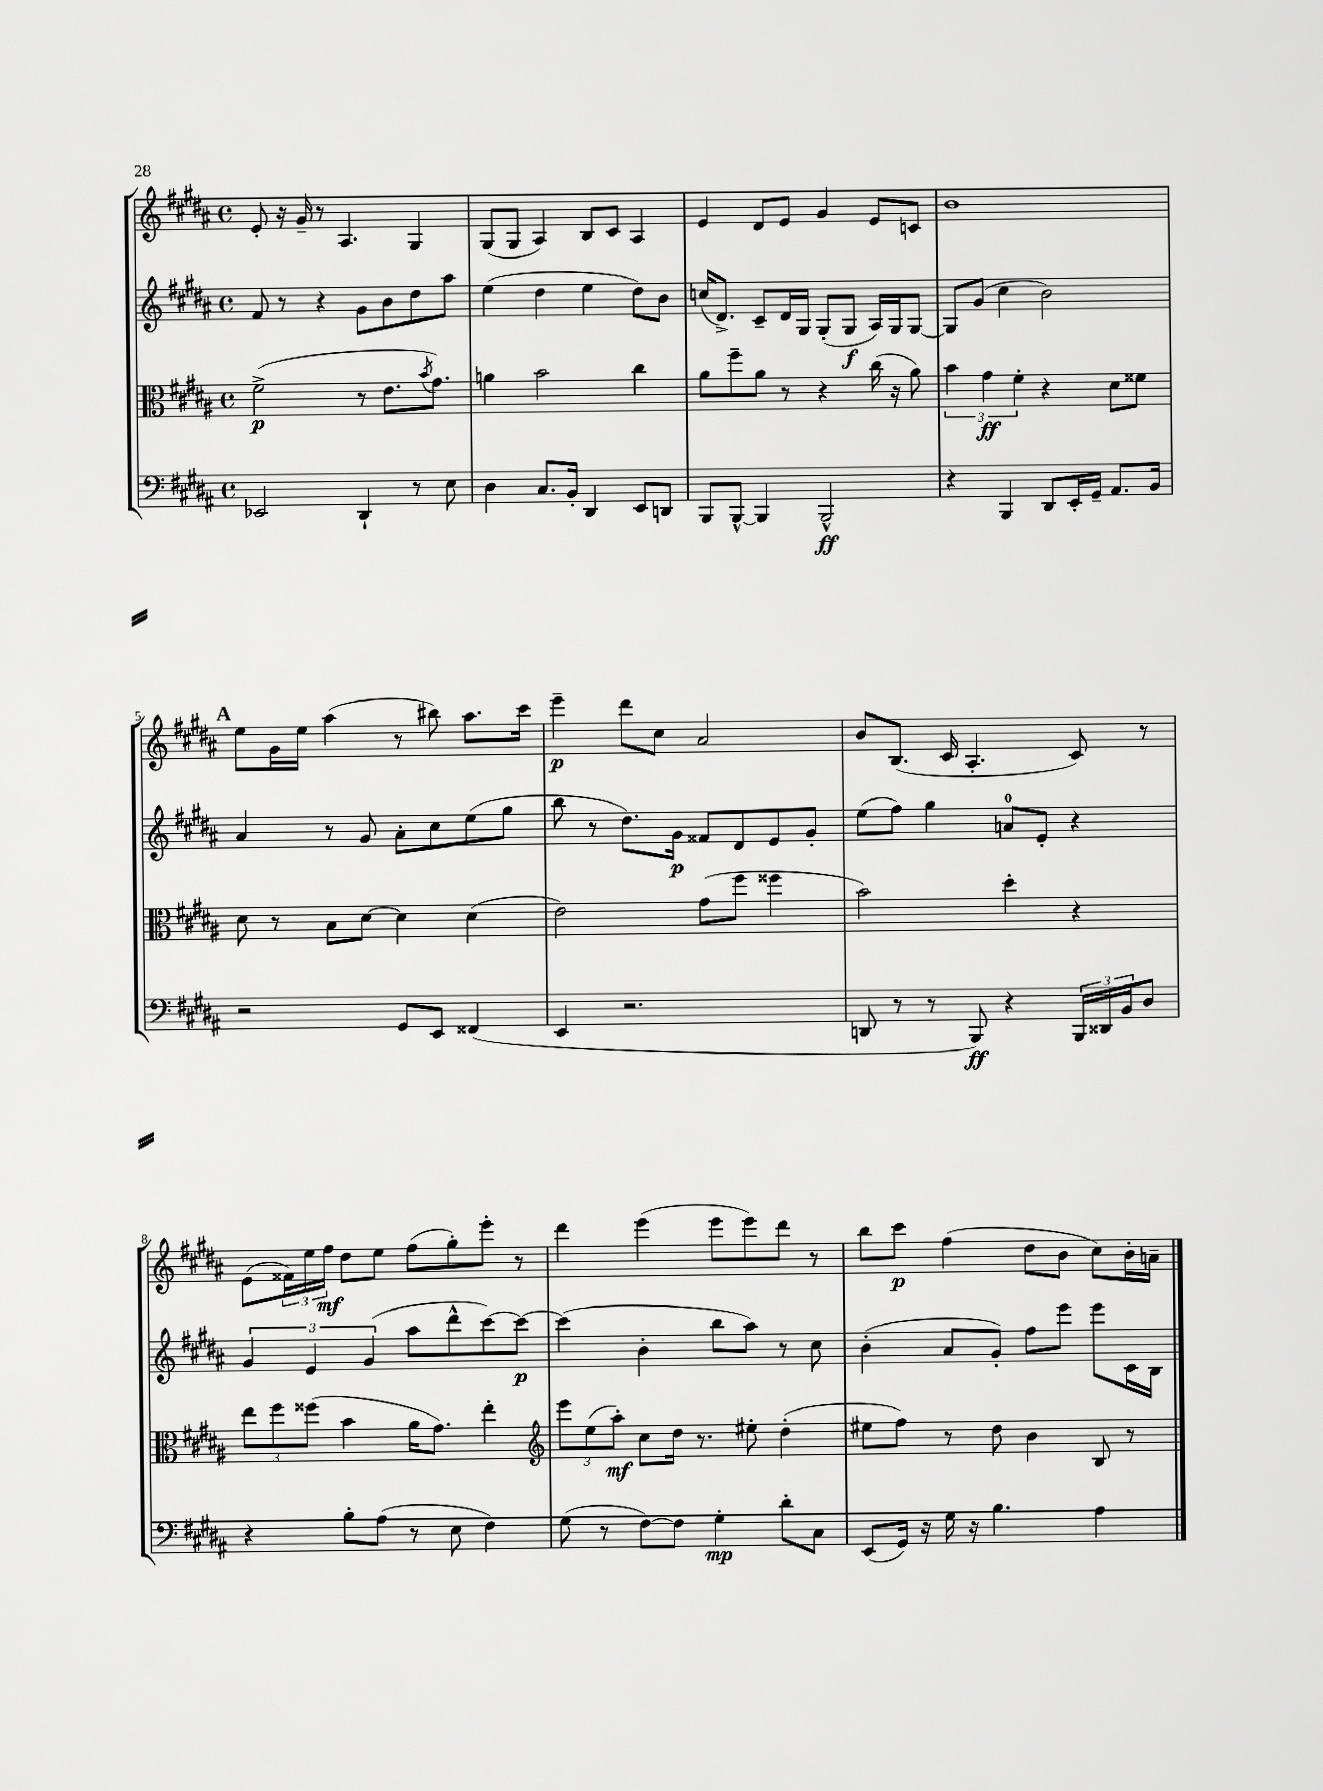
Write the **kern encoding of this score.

**kern	**dynam	**kern	**dynam	**kern	**dynam	**kern	**dynam
*part4	*part4	*part3	*part3	*part2	*part2	*part1	*part1
*staff4	*staff4	*staff3	*staff3	*staff2	*staff2	*staff1	*staff1
*clefF4	*	*clefC3	*	*clefG2	*	*clefG2	*
*k[f#c#g#d#a#]	*	*k[f#c#g#d#a#]	*	*k[f#c#g#d#a#]	*	*k[f#c#g#d#a#]	*
*M4/4	*	*M4/4	*	*M4/4	*	*M4/4	*
*met(c)	*	*met(c)	*	*met(c)	*	*met(c)	*
=1	=1	=1	=1	=1	=1	=1	=1
2EE-X/	.	(2f#^\	p	8f#/	.	8e'/	.
.	.	.	.	8r	.	16r	.
.	.	.	.	.	.	16g#~/	.
.	.	.	.	4r	.	8r	.
.	.	.	.	.	.	4.A#/	.
4DD#`/	.	8r	.	8g#\L	.	.	.
.	.	8.e\L	.	8b\	.	.	.
8r	.	.	.	8dd#\	.	4G#/	.
.	.	8qb/	.	.	.	.	.
.	.	8.g#\J)	.	.	.	.	.
8E\	.	.	.	8aa#\J	.	.	.
=2	=2	=2	=2	=2	=2	=2	=2
4D#\	.	4an\	.	(4ee\	.	(8G#/L	.
.	.	.	.	.	.	8G#/J	.
8.C#/L	.	2b\	.	4dd#\	.	4A#/)	.
16BB'/Jk	.	.	.	.	.	.	.
4DD#/	.	.	.	4ee\	.	8B/L	.
.	.	.	.	.	.	8c#/J	.
8EE/L	.	4cc#\	.	8dd#\L)	.	4A#/	.
8DDn/J	.	.	.	8b\J	.	.	.
=3	=3	=3	=3	=3	=3	=3	=3
8BBB/L	.	8a#\L	.	(16ccn/KL	.	4e/	.
.	.	.	.	8.d#^/J)	.	.	.
[8BBB^^/J	.	8ff#~\	.	.	.	.	.
4BBB/]	.	8a#\J	.	8c#~/L	.	8d#/L	.
.	.	8r	.	16d#/L	.	8e/J	.
.	.	.	.	16G#/JJ	.	.	.
2BBB^^/	ff	4r	.	(8G#'/L	.	4g#/	.
.	.	.	.	8G#/J	f	.	.
.	.	(16cc#\	.	16A#/LL)	.	8e/L	.
.	.	16r	.	16G#/J	.	.	.
.	.	8a#\)	.	[8G#/J	.	8cn/J	.
=4	=4	=4	=4	=4	=4	=4	=4
4r	.	6b\	.	8G#/L]	.	1b	.
.	.	.	.	(8g#/J	.	.	.
.	.	6g#\	ff	.	.	.	.
4BBB/	.	.	.	4cc#\	.	.	.
.	.	6f#'\	.	.	.	.	.
8DD#/L	.	4r	.	2b\)	.	.	.
16EE'/L	.	.	.	.	.	.	.
16GG#~/JJ	.	.	.	.	.	.	.
8.AA#/L	.	8d#\L	.	.	.	.	.
.	.	8f##X\J	.	.	.	.	.
16BB/Jk	.	.	.	.	.	.	.
!!LO:LB:g=z
!!LO:REH:place=s1:t=A
=5	=5	=5	=5	=5	=5	=5	=5
2r	.	8d#\	.	4a#/	.	8ee\L	.
.	.	8r	.	.	.	16g#\L	.
.	.	.	.	.	.	16ee\JJ	.
.	.	8B\L	.	8r	.	(4aa#\	.
.	.	[8d#\J	.	8g#/	.	.	.
8GG#/L	.	4d#\]	.	8a#'\L	.	8r	.
8EE/J	.	.	.	8cc#\	.	8bb#X\)	.
(4FF##X/	.	(4d#\	.	(8ee\	.	8.aa#\L	.
.	.	.	.	8gg#\J	.	.	.
.	.	.	.	.	.	16ccc#\Jk	.
=6	=6	=6	=6	=6	=6	=6	=6
4EE/	.	2e\)	.	8bb\	.	4eee~\	p
.	.	.	.	8r	.	.	.
2.r	.	.	.	8.dd#\L)	.	8ddd#\L	.
.	.	.	.	.	.	8cc#\J	.
.	.	.	.	16g#\Jk	p	.	.
.	.	(8g#\L	.	8f##X/L	.	2a#/	.
.	.	8ff#\J	.	8d#/	.	.	.
.	.	4ff##X\	.	8e/	.	.	.
.	.	.	.	8g#'/J	.	.	.
=7	=7	=7	=7	=7	=7	=7	=7
8DDn/	.	2b\)	.	(8ee\L	.	8b/L	.
8r	.	.	.	8ff#\J)	.	(8.B/J	.
8r	.	.	.	4gg#\	.	.	.
.	.	.	.	.	.	16c#/	.
8BBB/)	ff	.	.	.	.	4.A#'/	.
4r	.	4dd#'\	.	8an/L	.	.	.
.	.	.	.	8e'/J	.	.	.
24BBB/LL	.	4r	.	4r	.	8c#/)	.
24DD##X/	.	.	.	.	.	.	.
24BB/J	.	.	.	.	.	.	.
8D#/J	.	.	.	.	.	8r	.
!!LO:LB:g=z
=8	=8	=8	=8	=8	=8	=8	=8
4r	.	12ee\L	.	6g#/	.	(8e\L	.
.	.	12ff#\	.	.	.	.	.
.	.	.	.	.	.	24f##X\L)	.
.	.	(12ff##X\J	.	6e/	.	24ee\	.
.	.	.	.	.	.	24ff#\JJ	mf
8B'\L	.	4b\	.	.	.	8dd#\L	.
.	.	.	.	(6g#/	.	.	.
(8A#\J	.	.	.	.	.	8ee\J	.
8r	.	16a#\KL	.	8aa#\L	.	(8ff#\L	.
.	.	8.g#\J)	.	.	.	.	.
8E\	.	.	.	8ddd#^^\	.	8gg#'\)	.
4F#\)	.	4ee'\	.	[8ccc#\)	.	8eee'\J	.
.	.	.	.	8ccc#\J_	p	8r	.
=9	=9	=9	=9	=9	=9	=9	=9
*	*	*clefG2	*	*	*	*	*
(8G#\	.	12eee\L	.	(4ccc#\]	.	4ddd#\	.
.	.	(12ee\	.	.	.	.	.
8r	.	.	.	.	.	.	.
.	.	12aa#'\J)	mf	.	.	.	.
[8F#\L)	.	8cc#\L	.	4b'\	.	(4eee\	.
8F#\J]	.	16dd#\Jk	.	.	.	.	.
.	.	8.r	.	.	.	.	.
4G#'\	mp	.	.	8bb\L	.	8eee\L	.
.	.	8ee#X'\	.	8aa#\J)	.	8eee\)	.
8d#'\L	.	(4dd#'\	.	8r	.	8ddd#\J	.
8C#\J	.	.	.	8cc#\	.	8r	.
=10	=10	=10	=10	=10	=10	=10	=10
(8EE/L	.	8ee#X\L	.	(4b'\	.	8bb\L	.
16GG#/Jk)	.	8ff#\J)	.	.	.	8ccc#\J	p
16r	.	.	.	.	.	.	.
16G#\	.	8r	.	8a#/L	.	(4ff#\	.
16r	.	.	.	.	.	.	.
4.B\	.	8dd#\	.	8g#'/J)	.	.	.
.	.	4b\	.	8ff#\L	.	8dd#\L	.
.	.	.	.	8eee\J	.	8b\J	.
4A#\	.	8B/	.	8eee\L	.	8cc#\L)	.
.	.	8r	.	16c#\L	.	16b'\L	.
.	.	.	.	16B\JJ	.	16an~\JJ	.
==	==	==	==	==	==	==	==
*-	*-	*-	*-	*-	*-	*-	*-
